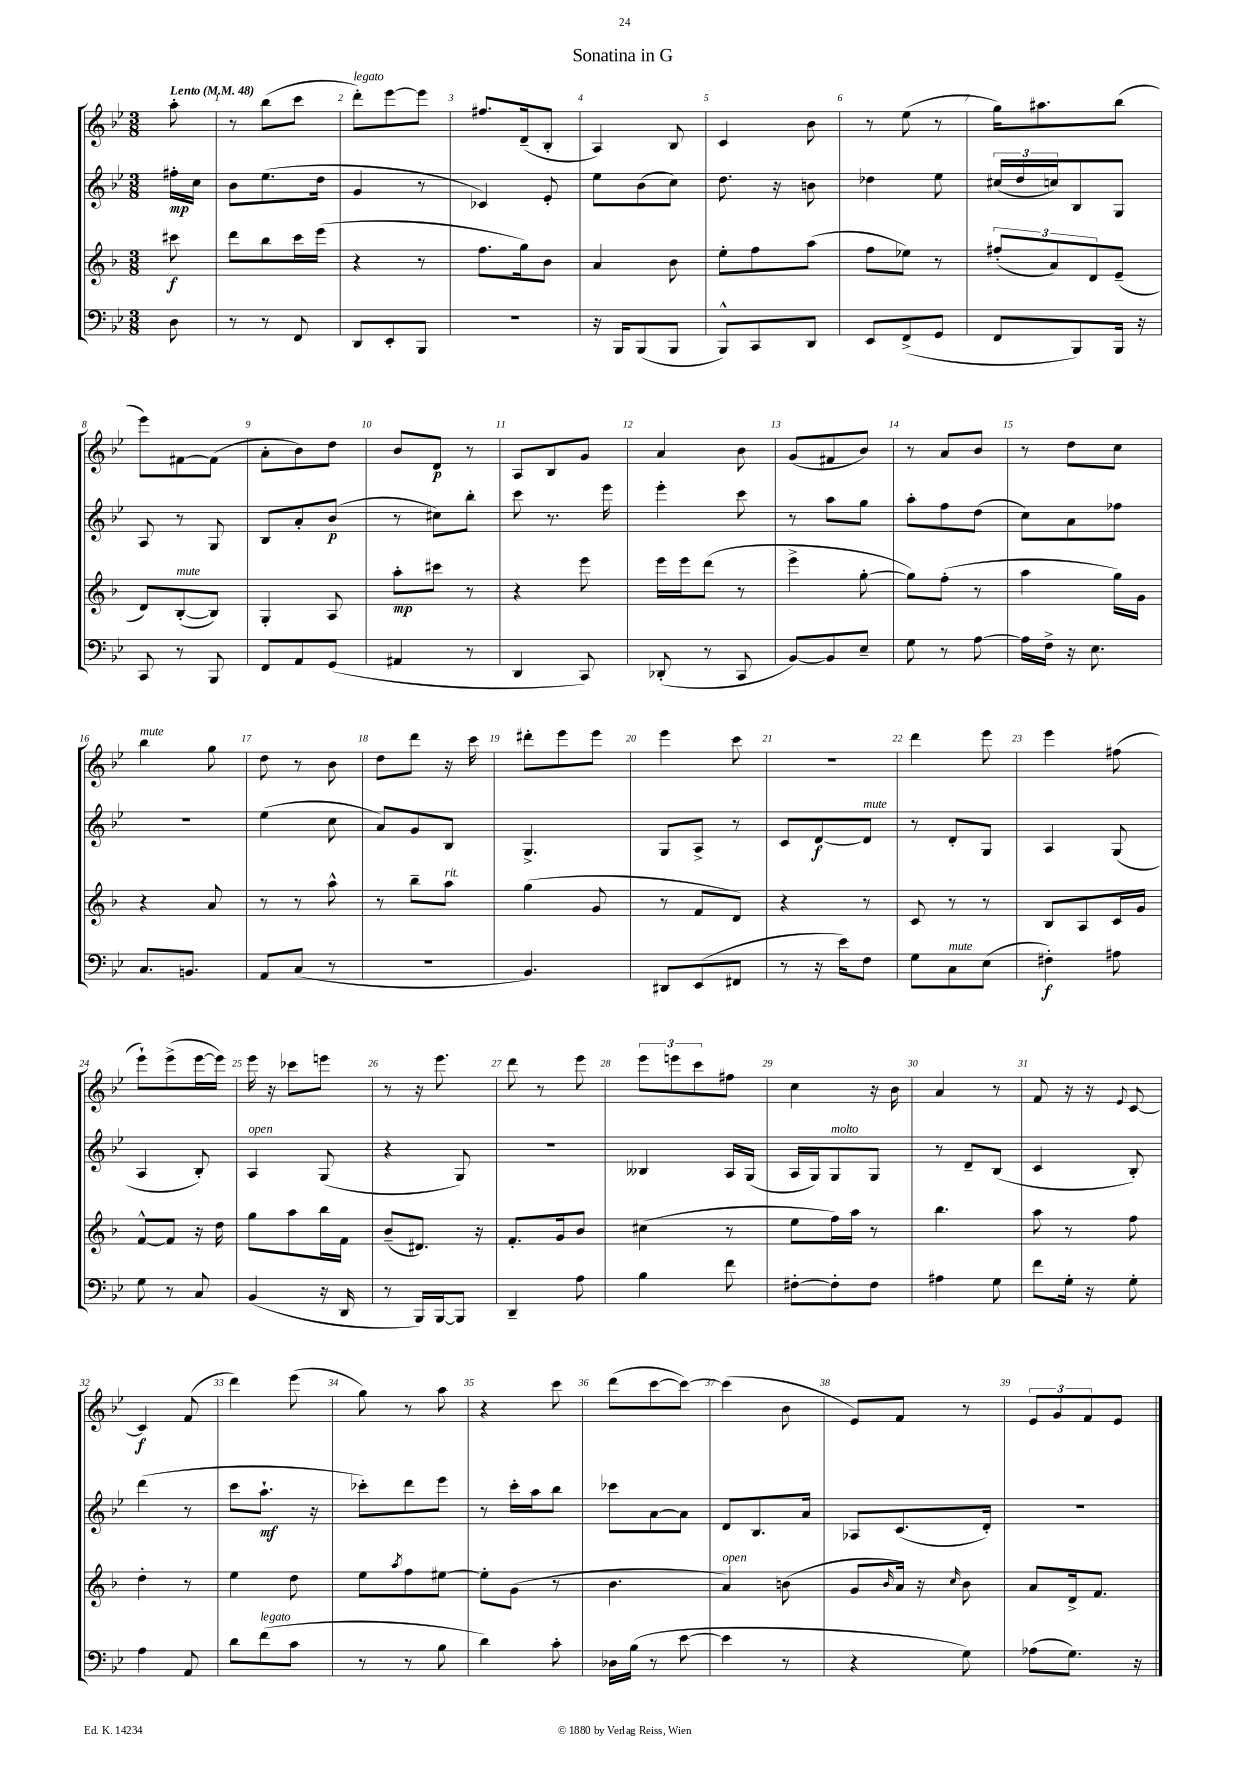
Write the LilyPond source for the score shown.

\header { title = "Sonatina in G" }
<<
\new StaffGroup <<
\new Staff = "s0" {
    \clef treble \key bes \major \numericTimeSignature \time 3/8 \partial 8 \tempo "Lento" 4 = 48
    a''8-. |
    r8 bes''8( c'''8 |
    d'''8-.^\markup { \italic "legato" }) ees'''8~ ees'''8 |
    fis''8. d'16--( bes8-. |
    a4) bes8 |
    c'4 bes'8 |
    r8 ees''8( r8 |
    g''16) ais''8. bes''8( |
    ees'''8) fis'8~ fis'8( |
    a'8-. bes'8) d''8 |
    bes'8 d'8\p r8 |
    a8 bes8 g'8 |
    a'4 bes'8 |
    g'8( fis'8 bes'8) |
    r8 a'8 bes'8 |
    r8 d''8 c''8 |
    bes''4^\markup { \italic "mute" } g''8 |
    d''8 r8 bes'8 |
    d''8 d'''8 r16 c'''16 |
    dis'''8-. ees'''8 ees'''8 |
    ees'''4 c'''8 |
    r4. |
    d'''4 ees'''8 |
    ees'''4 fis''8( |
    ees'''8-!) ees'''8->( ees'''16~ ees'''16) |
    ees'''16 r16 ces'''8 e'''8 |
    r8 r16 ees'''8. |
    d'''8 r8 ees'''8 |
    \tuplet 3/2 { ees'''8 e'''8 c'''8 } fis''8 |
    c''4 r16 bes'16 |
    a'4 r8 |
    f'8 r16 r16 \appoggiatura { ees'8 } c'8~ |
    c'4\f f'8( |
    d'''4) ees'''8( |
    g''8) r8 a''8 |
    r4 c'''8 |
    d'''8( c'''8~ c'''8~) |
    c'''4( bes'8 |
    ees'8) f'8 r8 |
    \tuplet 3/2 { ees'8 g'8 f'8 } ees'8 \bar "|." |
}
\new Staff = "s1" {
    \clef treble \key bes \major \numericTimeSignature \time 3/8 \partial 8
    fis''16-.\mp c''16 |
    bes'8 ees''8.( d''16 |
    g'4 r8 |
    ces'4) ees'8-. |
    ees''8 bes'8( c''8) |
    d''8. r16 b'8 |
    des''4 ees''8 |
    \tuplet 3/2 { cis''16( d''16 c''16) } bes8 g8 |
    a8 r8 g8 |
    bes8 a'8-. bes'8\p( |
    r8 cis''8) bes''8-. |
    c'''8 r8. ees'''16 |
    ees'''4-. c'''8 |
    r8 a''8 g''8 |
    a''8-. f''8 d''8( |
    c''8) a'8 fes''8 |
    R4. |
    ees''4( c''8 |
    a'8) g'8 bes8 |
    g4.-> |
    g8 a8-> r8 |
    c'8 d'8~\f d'8^\markup { \italic "mute" } |
    r8 d'8-. g8 |
    a4 g8( |
    a4 bes8-.) |
    a4^\markup { \italic "open" } g8( |
    r4 g8) |
    R4. |
    beses4 a16 g16( |
    a16 g16) g8^\markup { \italic "molto" } g8 |
    r8 d'8-- bes8( |
    c'4 bes8-.) |
    d'''4( r8 |
    c'''8 a''8.-!\mf r16 |
    ces'''8-.) d'''8 ees'''8 |
    r8 c'''16-. a''16 bes''8 |
    ces'''8 a'8~ a'8 |
    d'8 bes8. a'16 |
    aes8 c'8.( d'16-.) |
    R4. \bar "|." |
}
\new Staff = "s2" {
    \clef treble \key f \major \numericTimeSignature \time 3/8 \partial 8
    cis'''8\f |
    d'''8 bes''8 c'''16 e'''16( |
    r4 r8 |
    f''8. g''16) bes'8 |
    a'4 bes'8 |
    e''8-. f''8 a''8( |
    f''8 ees''8) r8 |
    \tuplet 3/2 { fis''8-.( a'8) d'8 } e'8--( |
    d'8) bes8~-.^\markup { \italic "mute" }( bes8) |
    g4-. a8 |
    a''8-.\mp cis'''8 r8 |
    r4 e'''8 |
    e'''16 e'''16 d'''8( r8 |
    e'''4-> g''8~-. |
    g''8) f''8-.( r8 |
    a''4 g''16) g'16 |
    r4 a'8 |
    r8 r8 a''8-^ |
    r8 bes''8-- a''8^\markup { \italic "rit." } |
    g''4( g'8 |
    r8 f'8 d'8) |
    r4 r8 |
    c'8 r8 r8 |
    bes8 a8 c'16 g'16 |
    f'8~-^ f'8 r16 d''16 |
    g''8 a''8 bes''16 f'16 |
    bes'8--( dis'8.) r16 |
    f'8.-. g'16 bes'8 |
    cis''4( r8 |
    e''8 f''16) a''16 r8 |
    bes''4. |
    a''8 r8 f''8 |
    d''4-. r8 |
    e''4 d''8 |
    e''8 \acciaccatura { a''8 } f''8 eis''8~ |
    eis''8-. g'8( r8 |
    bes'4. |
    a'4^\markup { \italic "open" }) b'8( |
    g'8 \grace { bes'16 } a'16) r16 \grace { c''16 } bes'8 |
    a'8 d'16-> f'8. \bar "|." |
}
\new Staff = "s3" {
    \clef bass \key bes \major \numericTimeSignature \time 3/8 \partial 8
    d8 |
    r8 r8 f,8 |
    d,8 ees,8-. bes,,8 |
    r4. |
    r16 bes,,16 bes,,8( bes,,8 |
    bes,,8-^) c,8 d,8 |
    ees,8 f,8->( g,8 |
    f,8 bes,,8) bes,,16 r16 |
    c,8 r8 bes,,8 |
    f,8 a,8 g,8( |
    ais,4 r8 |
    d,4 c,8) |
    des,8-.( r8 c,8 |
    bes,8~) bes,8 ees8-- |
    g8 r8 a8~ |
    a16 f16-> r16 ees8. |
    c8. b,8. |
    a,8 c8( r8 |
    R4. |
    bes,4.) |
    dis,8 ees,8( fis,8 |
    r8 r16 ees'16) f8 |
    g8 c8^\markup { \italic "mute" } ees8( |
    fis4-.\f) ais8 |
    g8 r8 c8 |
    bes,4( r16 d,16 |
    r8 bes,,16) bes,,16~ bes,,8 |
    d,4-- a8 |
    bes4 f'8 |
    fis8~-. fis8-. fis8 |
    ais4 g8 |
    f'8 g16-. r16 g8-. |
    a4 a,8 |
    d'8 f'8^\markup { \italic "legato" }( c'8 |
    r8 r8 bes8 |
    d'4) c'8-. |
    des16 bes16( r8 ees'8~ |
    ees'4 r8 |
    r4 g8) |
    aes8( g8.) r16 \bar "|." |
}
>>
>>
\layout { \context { \Score \override BarNumber.break-visibility = ##(#f #t #t) barNumberVisibility = #all-bar-numbers-visible } }
